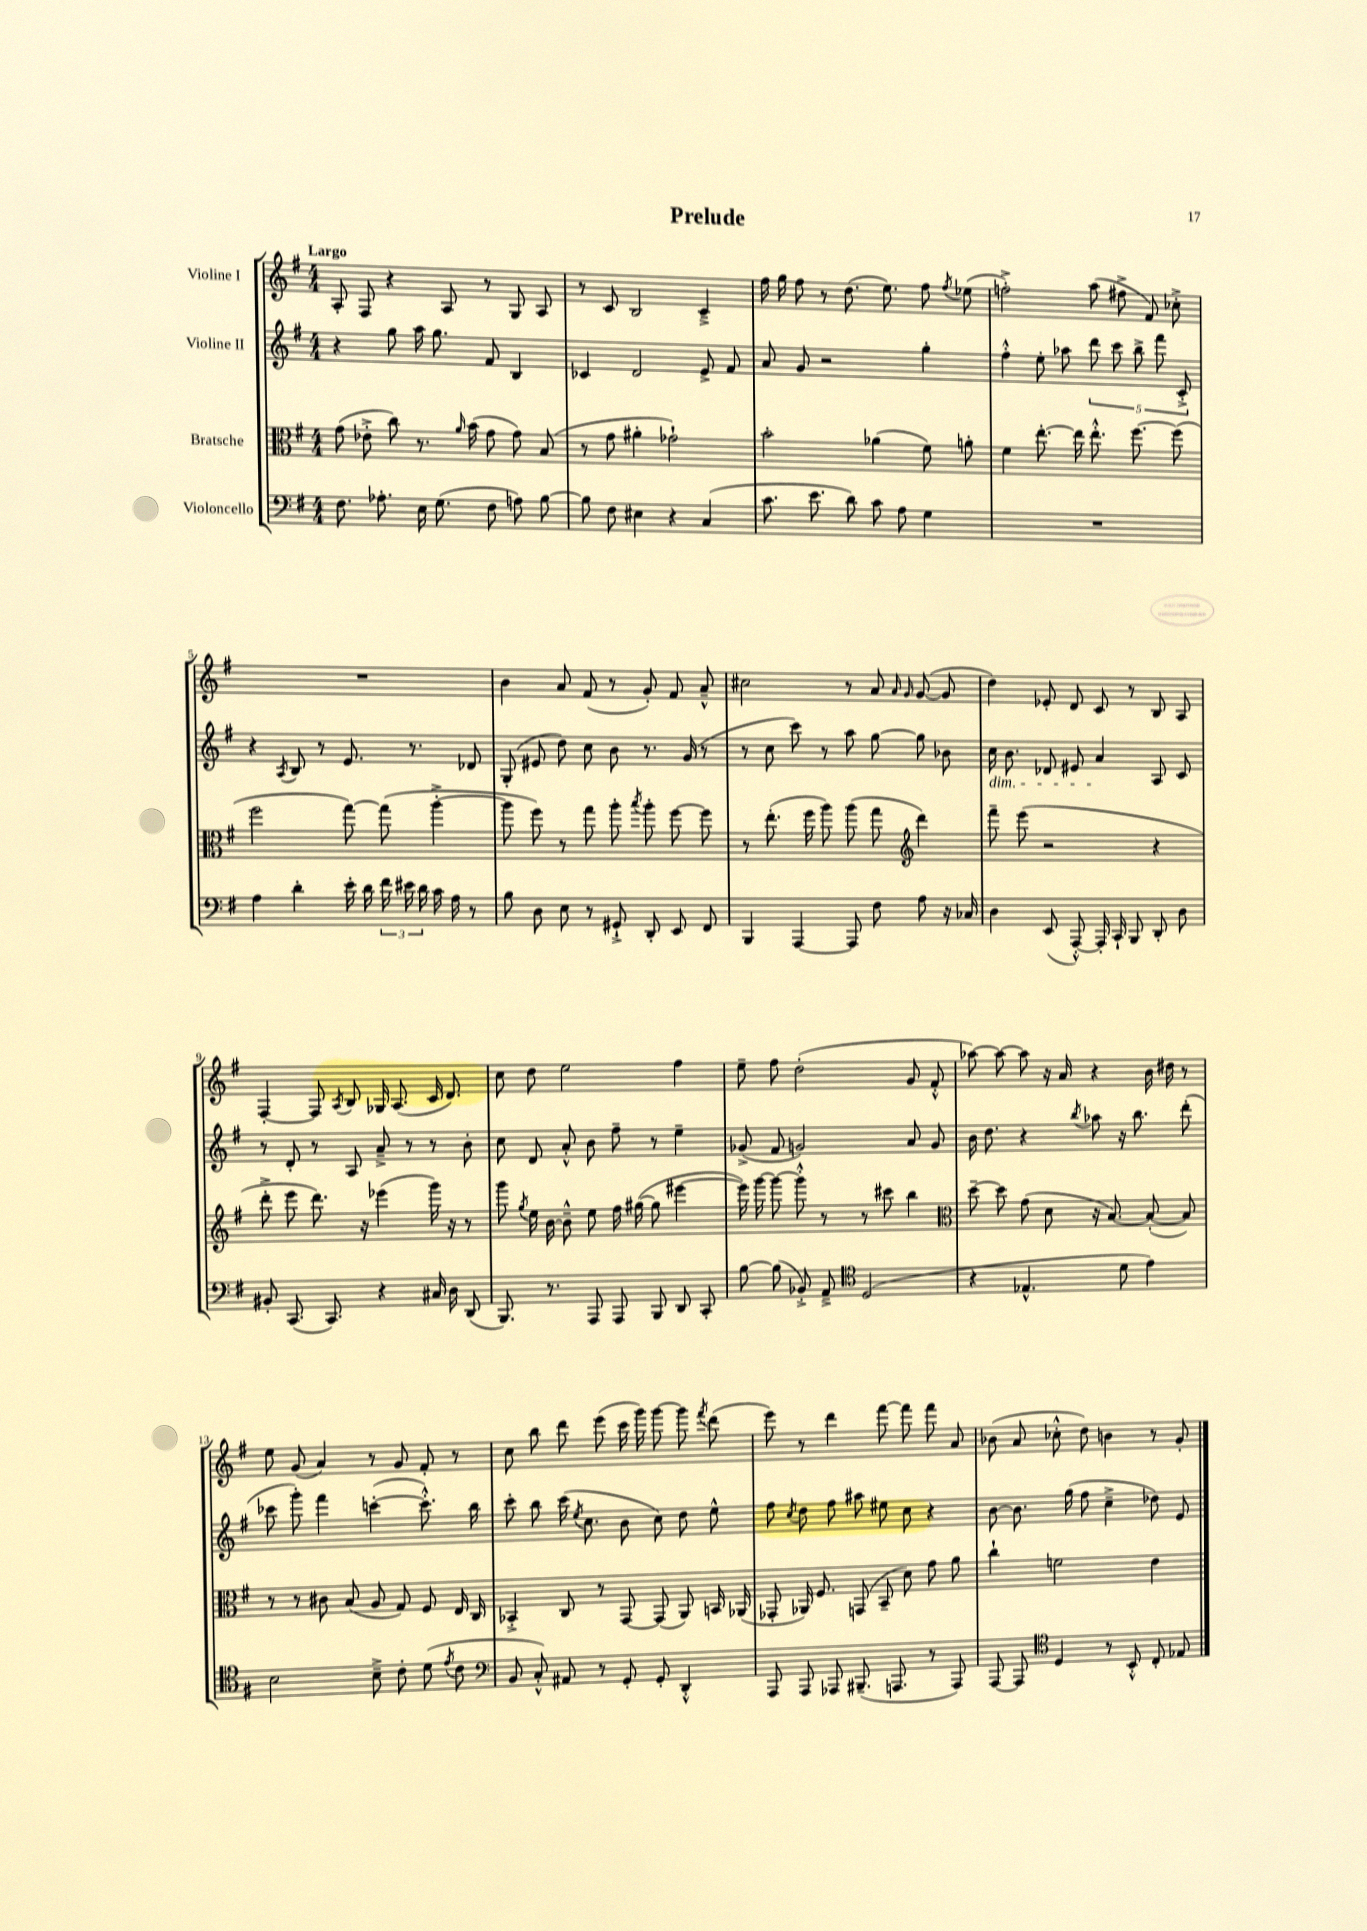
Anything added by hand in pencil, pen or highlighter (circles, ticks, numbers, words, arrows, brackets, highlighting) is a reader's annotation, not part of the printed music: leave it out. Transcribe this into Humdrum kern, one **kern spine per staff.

**kern	**kern	**kern	**kern
*part4	*part3	*part2	*part1
*staff4	*staff3	*staff2	*staff1
*I"Violoncello	*I"Bratsche	*I"Violine II	*I"Violine I
*clefF4	*clefC3	*clefG2	*clefG2
*k[f#]	*k[f#]	*k[f#]	*k[f#]
*M4/4	*M4/4	*M4/4	*M4/4
=1	=1	=1	=1
!	!	!	!LO:TX:a:B:t=Largo
8.F#\	(8g\	4r	8A'/
.	8e-X'^\	.	8F#/
8.A-X'\	.	.	.
.	8cc\)	8gg\	4r
16E\	8.r	16aa\	.
(8.G\	.	8.gg\	.
.	.	.	8A/
.	16qqa/	.	.
.	(16b\	.	.
8F#\	8g\	8f#/	8r
8An\)	8g\)	4B/	8G/
[8B\	(8B/	.	8A/
=2	=2	=2	=2
8B\]	8r	4c-X/	8r
8F#\	8g\	.	8c/
4E#X\	4a#X'\	2d/	2B/
4r	2g-X`\)	.	.
(4C/	.	8e^/	4c~^/
.	.	8f#/	.
=3	=3	=3	=3
8.c\	2b'\	8a/	16ff#\
.	.	.	16gg\
.	.	8g/	8ff#\
8.e\	.	.	.
.	.	2r	8r
8d\)	.	.	(8.dd\
8c\	(4a-X\	.	.
.	.	.	8.ee\)
8A\	.	.	.
4G\	8f#\)	4gg'\	8ff#\
.	.	.	8qff#/
.	8an'\	.	(8ee-X\
=4	=4	=4	=4
1r	4f#\	4ff#'^^\	2ffn'^\)
.	[8.ee'\	8ee'\	.
.	.	8aa-X\	.
.	16ee\]	.	.
.	8.ee'^^\	10ddd\	(8aa\
.	.	10ccc\	.
.	.	.	8ff#X^\
.	[8.ff#\	.	.
.	.	10bb^\	.
.	.	.	8f#/)
.	.	10fff#\	.
.	(8ff#\]	.	8cc-X'^\
.	.	10c'^/	.
!!LO:LB:g=z
=5	=5	=5	=5
4A\	2ff#\	4r	1r
.	.	8qA/	.
4d'\	.	8B/	.
.	.	8r	.
16e'\	[8gg\)	8.e/	.
16d\	.	.	.
24f#\	(8gg\]	.	.
24e#X\	.	.	.
.	.	8.r	.
24d\	.	.	.
16c\	[4aa'^\	.	.
16A\	.	.	.
8r	.	8d-X/	.
=6	=6	=6	=6
8B\	8aa\]	(8G'/	4b\
8D\	8ff#\)	8e#X/	.
8E\	8r	8dd\)	8a/
8r	8gg\	8cc\	(8f#/
8GG#X`^/	8aa'\	8b\	8r
.	8qbb/	.	.
8DD'/	8aa'\	8.r	8g'/)
8EE/	[8ff#\	.	8f#/
.	.	(16g/	.
8FF#/	8ff#\]	8r	8a~^^/
=7	=7	=7	=7
4BBB/	8r	8r	2cc#X\
.	(8.ee'\	8cc\	.
[4AAA/	.	8ccc\)	.
.	16ff#\	.	.
.	8aa\)	8r	.
8AAA/]	(8aa\	8aa\	8r
8F#\	8gg\	[8gg\	8a/
*	*clefG2	*	*
.	.	.	16qqa/
.	.	.	16qqg/
8A\	4ddd\)	8gg\]	([8g/
16r	.	8b-X\	8g/]
16C-X/	.	.	.
=8	=8	=8	=8
!	!	!LO:TX:b:i:t=dim.	!
4D\	8fff#~\	16cc\	4dd\)
.	.	8.b\	.
.	(8eee\	.	.
(8EE/	2r	8d-X/	8e-X'/
[8AAA'^^/)	.	8e#X/	8d/
16AAA'/]	.	4a/	8c/
16CC`/	.	.	.
8BBB/	.	.	8r
8DD'/	4r	8A/	8B/
8D\	.	8c/	8A/
!!LO:LB:g=z
=9	=9	=9	=9
8BB#X'/	8ddd'^\	8r	[4F#'/
(8.CC/	8eee\	8d'/	.
.	8.ddd\)	8r	8F#/]
8.CC/)	.	.	.
.	.	.	8qA/
.	.	8A/	8B/
.	16r	.	.
4r	(4eee-X\	8a~^/	16G-X/
.	.	.	(8.A/
.	.	8r	.
16C#X/	16ggg\)	8r	16c/
16D\	16r	.	8.d/)
(8DD/	8r	8b'\	.
=10	=10	=10	=10
8.BBB/)	8ggg\	8cc\	8cc\
.	8qgg/	.	.
.	16ee\	8d/	8dd\
8.r	[16b\	.	.
.	8b~^^\]	8a'^^/	2ee\
8AAA/	8ee\	8b\	.
8AAA/	16ff#\	8ff#~\	.
.	([16gg#X\	.	.
8BBB/	8gg#\]	8r	.
8DD/	[4eee#X\	4ee~\	4ff#\
8CC'/	.	.	.
=11	=11	=11	=11
[8B\	16eee#\])	(8g-X^/	8ee~\
.	[16ggg\	.	.
(8B\]	8ggg\_	8f#/	8ff#\
8BB-X'^/)	8ggg'^^\]	2gn/)	(2dd'\
8AA~^/	8r	.	.
*clefC4	*	*	*
(2D/	8r	.	.
.	8ccc#X\	.	.
.	4bb\	8a/	8g/
.	.	8g/	8f#'^^/
=12	=12	=12	=12
*	*clefC3	*	*
4r	[8dd~\	16b\	[8aa-X\)
.	.	8.dd\	.
.	8dd\]	.	8aa-\_
4.E-X^^/	(8g\	4r	8aa-\]
.	8d\	.	16r
.	.	.	16a/
.	.	8qbb/	.
.	16r	8aa-X\	4r
.	[8.B/)	.	.
8d\	.	16r	.
.	.	8.bb\	.
4e\)	(8B'/_	.	16b\
.	.	.	16dd#X\
.	8B/])	(8ddd'\	8r
!!LO:LB:g=z
=13	=13	=13	=13
2B\	8r	8ccc-X\	8ee\
.	8r	8ggg'\)	(8g/
.	8c#X\	4fff#\	4a/)
.	(8B/	.	.
8B~^\	8A/	([4cccn'\	8r
8c'\	8G/)	.	8g/
(8d\	8F#/	8.ccc'^^\])	8f#'/
8qe/	.	.	.
8c\	16E/	.	8r
.	16C/	16bb\	.
=14	=14	=14	=14
*clefF4	*	*	*
8BB/	4BB-X'^/	8ccc'\	8cc\
8C'^^/)	.	8bb\	8bb\
8AA#X/	8C/	(16ccc\	8ddd\
.	.	8qee/	.
.	.	8.cc\	.
8r	8r	.	(8eee\
8GG'/	[8GG/	8b\	16ccc\
.	.	.	16ggg\)
8GG'/	(8GG/]	8cc\)	[8ggg\
4DD'^^/	8AA/)	8dd\	8ggg\]
.	.	.	8qfff#/
.	16BBn/	8ee^^\	(8ddd\
.	(16AA-X/	.	.
=15	=15	=15	=15
8AAA/	8GG-X'/	8ff#\	8eee\)
.	.	8qcc/	.
8AAA/	16AA-X/)	8dd\	8r
.	8.F#/	.	.
8AAA-X/	.	8ff#\	4ddd\
(8.BBB#X~/	(8GGn/	8aa#X\	.
.	8BB~/	8ee#X\	[8fff#\
8.AAAn/	.	.	.
.	8d\)	8cc\	8fff#\]
8r	8g\	4r	8fff#\
8AAA/)	8a\	.	8a/
=16	=16	=16	=16
[8AAA/	4cc`\	[8b\	(8b-X\
8AAA/]	.	8.b\]	8a/
*clefC4	*	*	*
4D/	2fn\	.	8cc-X'^^\
.	.	(16gg\	.
.	.	8ff#\	8dd\)
8r	.	4cc~^\	4bn\
8BB'^^/	.	.	.
8C'/	4e\	8dd-X\)	8r
8E-X/	.	8e/	8g'/
==	==	==	==
*-	*-	*-	*-
